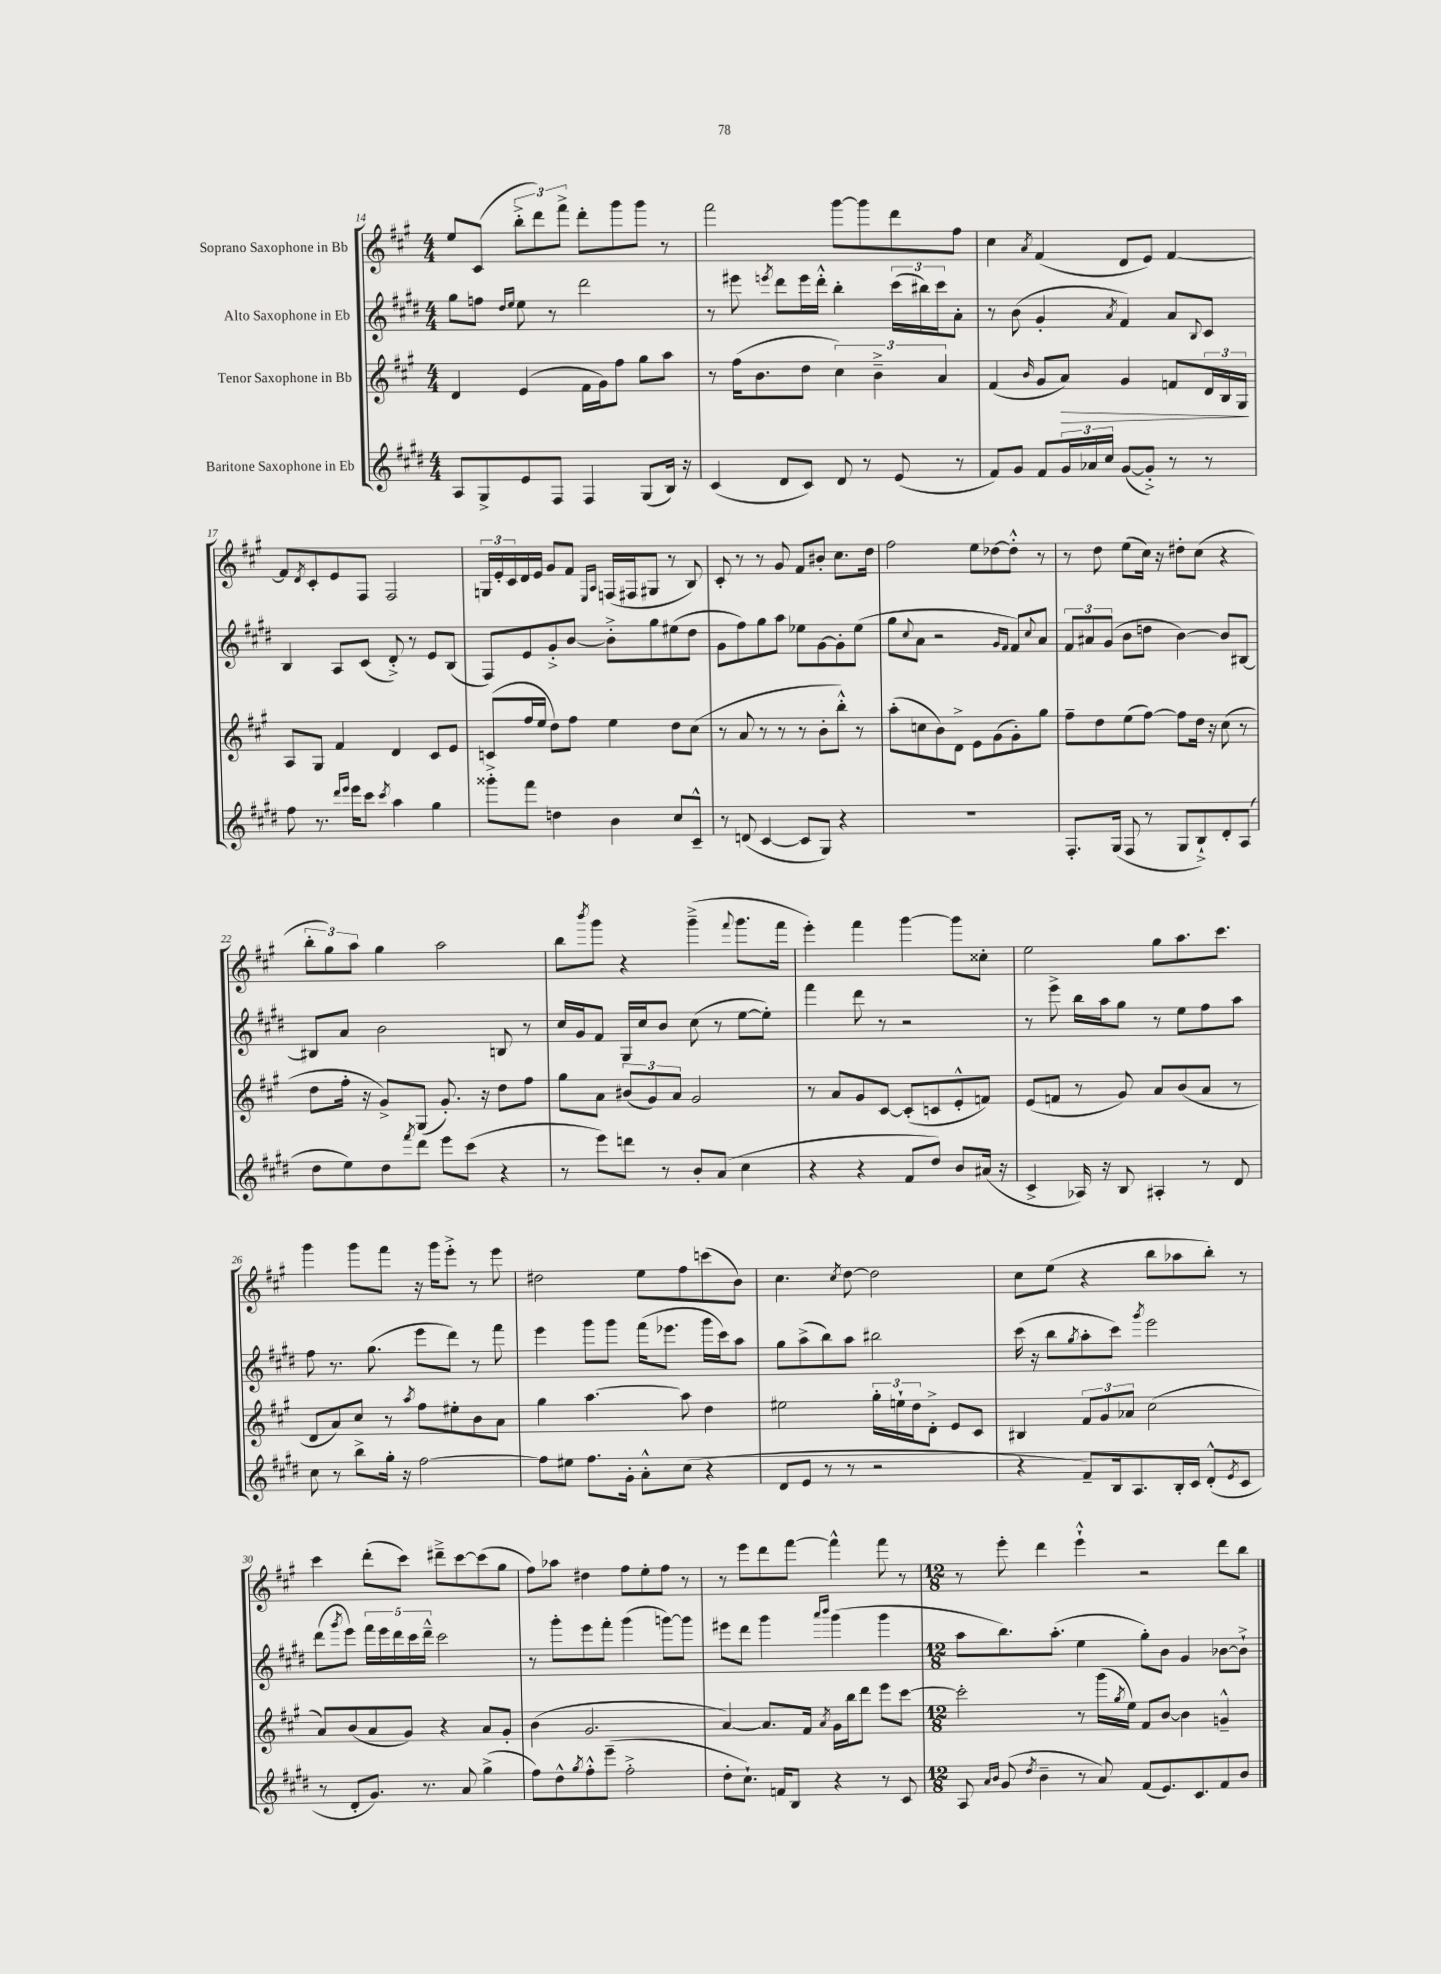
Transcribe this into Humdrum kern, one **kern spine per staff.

**kern	**kern	**kern	**kern
*staff4	*staff3	*staff2	*staff1
*clefG2	*clefG2	*clefG2	*clefG2
*k[f#c#g#d#]	*k[f#c#g#]	*k[f#c#g#d#]	*k[f#c#g#]
*M4/4	*M4/4	*M4/4	*M4/4
8A	4d	8gg#	8ee
8G#^	.	8ff	(8c#
.	.	16qqdd#	.
.	.	16qqee	.
8e	(4e	8ee	12bb'^
.	.	.	12ddd)
8F#	.	8r	.
.	.	.	12fff#^
4F#	16f#	2ddd#	8ddd'
.	16g#)	.	.
.	8ff#	.	8ggg#
(8G#	8gg#	.	8ggg#
16B)	8aa	.	8r
16r	.	.	.
=	=	=	=
(4c#	8r	8r	2fff#
.	(16ff#	8eee#	.
.	8.b	.	.
.	.	8qeee	.
8d#	.	8ddd#	.
8c#)	8dd	16eee	.
.	.	16ddd#'^^	.
8d#	6cc#)	4bb'	[8ggg#
8r	.	.	8ggg#]
.	6b~^	.	.
(8e	.	(24ccc#	8ddd
.	.	24bb#)	.
.	6a	24ccc#	.
8r	.	8a'	8ff#
=	=	=	=
8f#)	(4f#	8r	4cc#
8g#	.	(8b	.
.	16qqb	.	8qa
8f#	8g#	4g#'	(4f#
24g#	8a)	.	.
24a-	.	.	.
24cc#	.	.	.
.	.	8qa	.
([8g#	4g#	4f#)	8d
8g#'^])	.	.	8e)
8r	8f	8a	[4f#
.	.	8qqB	.
8r	24d	8c#	.
.	24B	.	.
.	24G#	.	.
=	=	=	=
8ff#	8A	4B	8f#]
.	.	.	8qd
8.r	8G#	.	8c#'
.	4f#	8A	8e
16qqddd#	.	.	.
16qqeee	.	.	.
16eee	.	.	.
8ccc#	.	(8c#	8F#
8qccc#	.	.	.
4aa	4d	8d#'^)	2F#
.	.	8r	.
4gg#	8c#	8e	.
.	8e	(8B	.
=	=	=	=
8ggg##'^	(8c	8F#)	24G
.	.	.	24e'
.	.	.	24c#
8fff#	16ff#	8e	16d
.	16ee	.	16e
4dd	8dd)	8g#'^	8g#
.	8ff#	[8b	8f#
.	.	.	16qqE
.	.	.	16qqA
4b	4ee	8b'^]	(16F
.	.	.	16F#
.	.	8gg#	8G#
8cc#	8dd	(8ee#	8r
8c#~^^	(8cc#	8dd#	8B)
=	=	=	=
8r	8r	8g#	8c#'
(8d	8a	8ff#)	8r
[4c#	8r	8gg#	8r
.	8r	8aa	8g#
8c#]	8r	8ee-	8f#
8G#)	8b'	[8g#	8b#'
4r	8bb'^^)	8g#']	8.cc#
.	8r	(8ee-	.
.	.	.	16dd
=	=	=	=
1r	(8aa'	8gg#	2ff#
.	.	8qqcc#	.
.	8cc	8a	.
.	8b)	2r	.
.	8d^	.	.
.	8e	.	8ee
.	(8g#	.	[8dd-
.	.	16qqg#	.
.	.	16qqf#	.
.	8g#')	8f#)	8dd-'^^]
.	.	8qqcc#	.
.	8gg#	8a	8r
=	=	=	=
8.F#'	8ff#~	12f#	8r
.	.	12a#	.
.	8dd	.	8dd
.	.	(12g#	.
(16G#	.	.	.
8F#	(8ee	8b	(8ee
8r	[8ff#)	8dd	16cc#)
.	.	.	16r
8G#	8ff#]	[4b)	8dd#'
8B`^)	16dd	.	(8cc#
.	16r	.	.
8d#'	(8cc#	8b]	4r
(8A	8r	[8B#	.
=	=	=	=
8dd#	8dd	8B#]	12bb'
.	.	.	12gg#)
8ee)	16ff#'	8a	.
.	.	.	12aa
.	16r	.	.
8dd#	8g#^)	2b	4gg#
8qfff#	.	.	.
8ddd#	(8G#	.	.
8eee	8.g#')	.	2aa
(8ccc#	.	.	.
.	16r	.	.
4r	8dd	8B	.
.	8ff#	8r	.
=	=	=	=
8r	8gg#	16cc#	8bb
.	.	16g#	.
.	.	.	8qbbb
8eee)	8a	8f#	8ggg#
8ddd	(12b#	16G#	4r
.	.	16cc#	.
.	12g#)	.	.
8r	.	8b	.
.	12a	.	.
8b'	2g#	(8cc#	(4ggg#~^
(8a	.	8r	.
.	.	.	8qqfff#
4cc#	.	[8ee	8.ggg#
.	.	8ee'])	.
.	.	.	16fff#
=	=	=	=
4r	8r	4fff#	4eee')
.	8a	.	.
4r	8g#	8ddd#	4fff#
.	[8c#	8r	.
8f#	(8c#']	2r	[4ggg#
8dd#)	8c	.	.
8b	8e'^^	.	8ggg#]
(16a#	8f)	.	8cc##'
16r	.	.	.
=	=	=	=
4c#^	(8e	8r	2ee
.	8f	8eee^	.
16A-)	8r	16bb	.
16r	.	16aa	.
8B	8g#)	8gg#	.
4A#'	8a	8r	8gg#
.	(8b	8ee	8.aa
8r	8a	8ff#	.
.	.	.	8.ccc#
8d#	8r	8aa	.
=	=	=	=
8cc#	8d	8ff#	4ggg#
8r	8a)	8.r	.
8bb^	8cc#	.	8ggg#
.	.	(8.gg#	.
16gg#'	8r	.	8fff#
16r	.	.	.
.	8qaa	.	.
[2ff#	8ff#	8eee	16r
.	.	.	16ggg#
.	8ee#'	8ddd#)	8eee'^
.	8b	8r	8r
.	8a	8fff#	8eee
=	=	=	=
8ff#]	4gg#	4eee	2dd#
8ee#	.	.	.
8.ff#	[4.aa	8ggg#	.
.	.	8ggg#	.
16g#'	.	.	.
8a'^^	.	(16fff#	8ee
.	.	8.eee-	.
(8cc#	8aa]	.	8ff#
4r	4dd	16ggg#	(8ccc
.	.	16ccc#)	.
.	.	8aa	8b)
=	=	=	=
8d#	2ee#	8gg#	4.cc#
8e	.	(8aa^	.
8r	.	8bb)	.
.	.	.	8qcc#
8r	.	8aa	[8dd
2r	24gg#'	2bb#	2dd]
.	24ee`	.	.
.	24dd	.	.
.	8d'^	.	.
.	8e	.	.
.	8c#	.	.
=	=	=	=
4r	4B#	(16ccc#	8cc#
.	.	16r	.
.	.	8bb	(8ee
.	.	8qgg#	.
8f#~)	12f#	8aa'	4r
.	12g#	.	.
16B	.	8ccc#)	.
.	12a-	.	.
8.A	.	.	.
.	.	8qggg#	.
.	(2cc#	2eee	8bb
16B'	.	.	8aa-
16c#	.	.	.
(8d#'^^	.	.	8bb')
8qe	.	.	.
8c#	.	.	8r
=	=	=	=
8r	8a)	(8ddd#	4ccc#
.	.	8qggg#	.
8d#'	(8b	8eee)	.
8.g#)	8a	20fff#	(8ddd'
.	.	20eee	.
.	.	20ddd#	.
.	8g#)	.	8ccc#)
.	.	20ccc#	.
8.r	.	.	.
.	.	20ddd#~^^	.
.	4r	2ccc#	8ddd#~^
8a	.	.	[8ccc#
(4gg#^	8a	.	(8ccc#]
.	8g#'	.	8gg#
=	=	=	=
8ff#)	(4b	8r	8ff#)
8dd#^^	.	8ggg#'	8aa-
8qgg#	.	.	.
8ff#'^^	2.g#	8eee	4dd#
(8eee~	.	8fff#'	.
2ff#'^	.	(4ggg#	8ff#
.	.	.	8ee'
.	.	[8ggg)	8ff#
.	.	8ggg]	8r
=	=	=	=
8dd#'	[4a)	8eee#	8r
8.cc#`)	.	8ddd#	8eee
.	8.a]	4ggg#	8ddd
16f	.	.	.
8B	.	.	[8fff#
.	16f#	.	.
.	.	16qqaaa	.
.	8qa	16qqbbb	.
4r	16g#	(4ggg#	4fff#^^]
.	16bb	.	.
.	8ddd	.	.
8r	8eee	4ggg#	8fff#
8c#	[8ccc#	.	8r
=	=	=	=
*M12/8	*M12/8	*M12/8	*M12/8
8A	2ccc#']	8aa	8r
16qqa	.	.	.
16qqb	.	.	.
(8g#	.	8.bb)	8eee'
8qdd#	.	.	.
4b~	.	.	4ddd
.	.	(8.aa'	.
8r	8r	4ee	4eee`^^
8a)	(16ggg#	.	.
.	8qgg#	.	.
.	16ee)	.	.
(8f#	8f#	8gg#')	2r
8.e)	[8b	8b	.
.	4b]	4g#	.
8.c#	.	.	.
8f#	4g~^^	[8b-	8ddd
8b	.	8b-`^]	8bb
==	==	==	==
*-	*-	*-	*-
